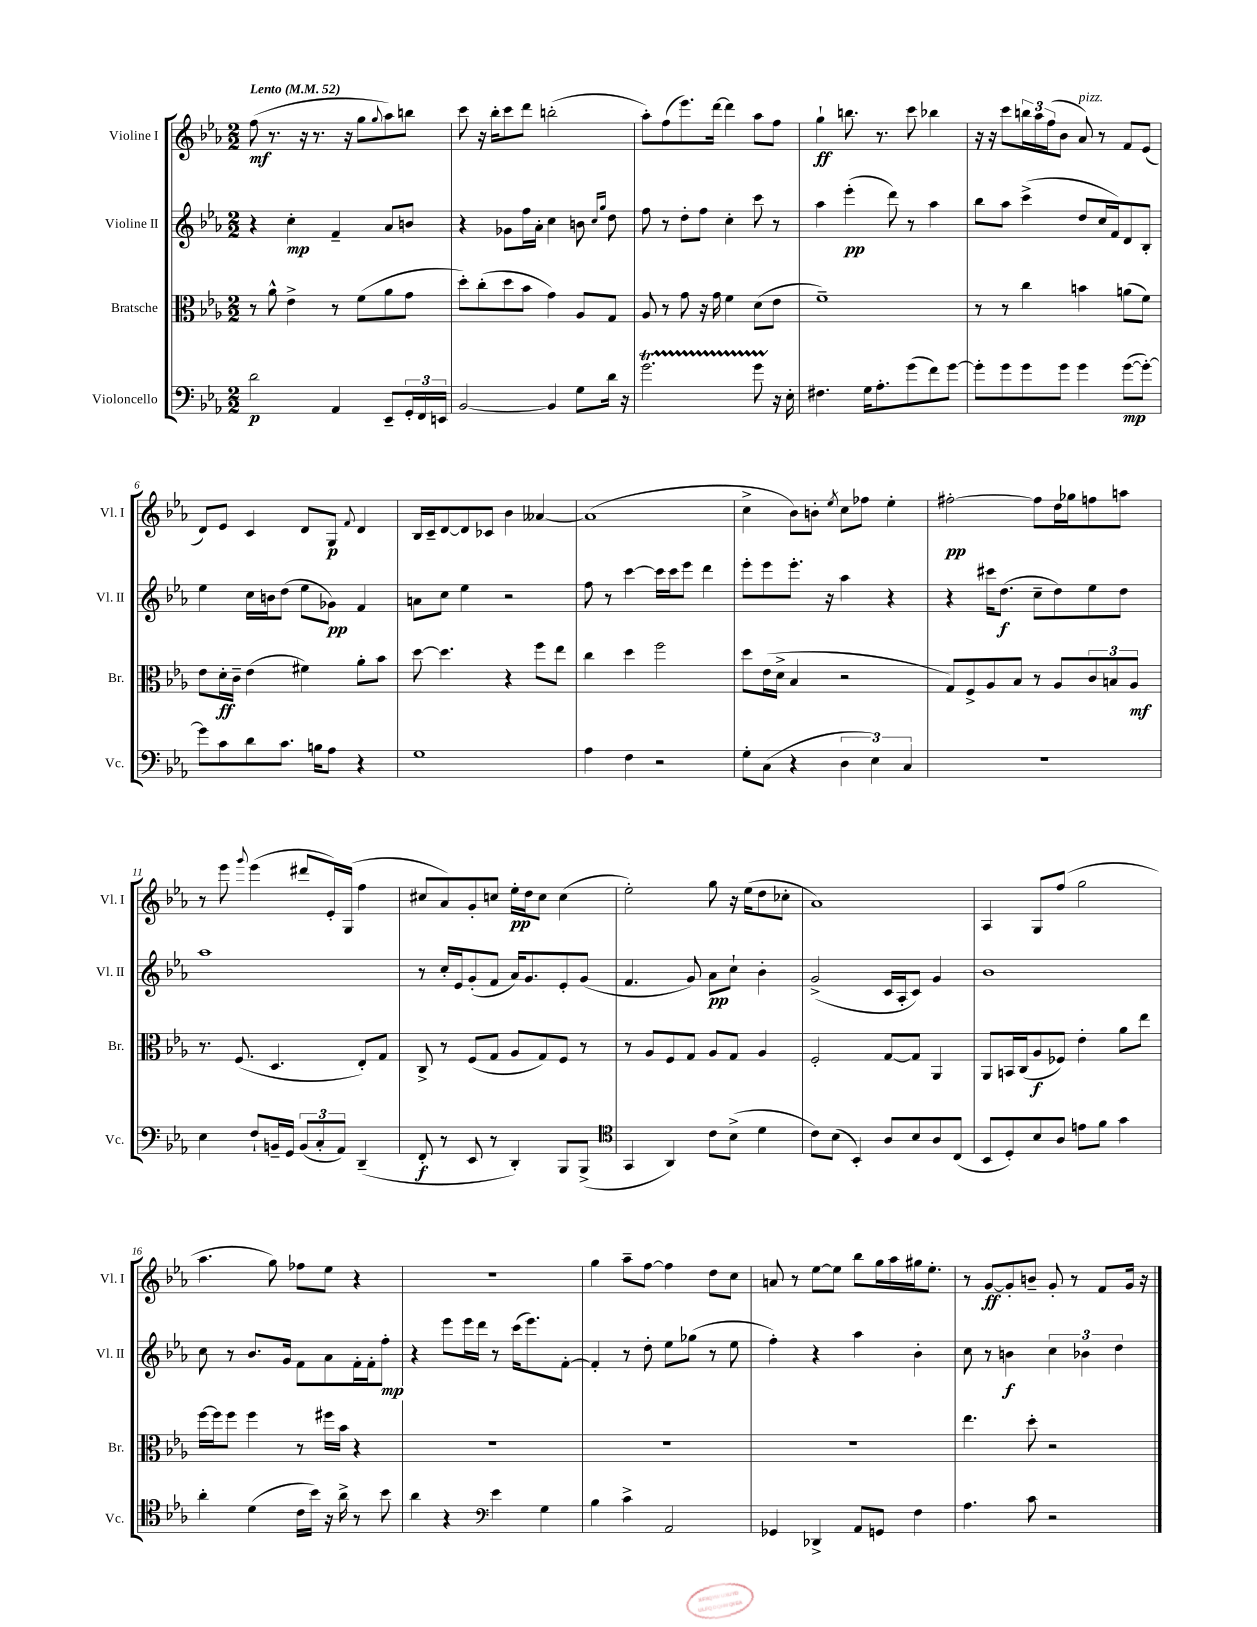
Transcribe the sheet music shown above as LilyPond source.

<<
\new StaffGroup <<
\new Staff = "s0" \with { instrumentName = "Violine I" shortInstrumentName = "Vl. I" } {
    \clef treble \key ees \major \numericTimeSignature \time 2/2 \tempo "Lento" 4 = 52
    f''8\mf( r8. r16 r8. r16 g''8 \appoggiatura { g''8 } aes''8) b''8 |
    c'''8 r16 bes''16-. c'''8 d'''8 b''2-.( |
    aes''8-.) f''8( ees'''8.) d'''16~ d'''4 aes''8 f''8 |
    g''4-!\ff b''8. r8. c'''8 bes''4 |
    r16 r16 c'''8 \tuplet 3/2 { b''16 aes''16 f''16( } bes'8 aes'8^\markup { \italic "pizz." }) r8 f'8 ees'8( |
    d'8) ees'8 c'4 d'8 g8\p \appoggiatura { f'8 } d'4 |
    bes16 c'16-- d'8~ d'8 ces'8 bes'4 aeses'4~ |
    aeses'1( |
    c''4-> bes'8) b'8-. \acciaccatura { ees''8 } c''8 fes''8 ees''4-. |
    fis''2~-.\pp fis''8 d''16 ges''16 f''8 a''8 |
    r8 ees'''8 \appoggiatura { g'''8 } ees'''4( dis'''8 ees'16-.) g16( f''4 |
    cis''8 aes'8) g'8-. c''8 ees''16-.\pp d''16 c''8 c''4( |
    ees''2-.) g''8 r16 ees''16( d''8 ces''8-. |
    aes'1) |
    aes4 g8 f''8( g''2 |
    aes''4. g''8) fes''8 ees''8 r4 |
    r1 |
    g''4 aes''8-- f''8~ f''4 d''8 c''8 |
    a'8 r8 ees''8~ ees''8 bes''8 g''16 aes''16 gis''16 ees''8.-. |
    r8 g'8~\ff g'8-. b'8-- g'8-. r8 f'8 g'16 r16 \bar "|." |
}
\new Staff = "s1" \with { instrumentName = "Violine II" shortInstrumentName = "Vl. II" } {
    \clef treble \key ees \major \numericTimeSignature \time 2/2
    r4 c''4-.\mp f'4-- aes'8 b'8 |
    r4 ges'8 f''16 aes'16-. c''4 b'8 \grace { c''16 g''16 } d''8 |
    f''8 r8 d''8-. f''8 c''4-. c'''8 r8 |
    aes''4 ees'''4-.\pp( d'''8) r8 aes''4 |
    bes''8 aes''8 c'''4->( d''8 c''16 f'16) d'8 bes8-. |
    ees''4 c''16 b'16 d''8( ees''8 ges'8\pp) f'4 |
    a'8 c''8 ees''4 r2 |
    f''8 r8 c'''4~ c'''16 c'''16 ees'''8 d'''4 |
    ees'''8-. ees'''8 ees'''8.-. r16 aes''4 r4 |
    r4 cis'''16 d''8.\f( c''8-- d''8) ees''8 d''8 |
    aes''1 |
    r8 c''16-. ees'16 g'8-.( f'8 aes'16) g'8. ees'8-. g'8( |
    f'4. g'8) aes'8\pp c''8-! bes'4-. |
    g'2->( c'16 aes16-. c'8) g'4 |
    bes'1 |
    c''8 r8 bes'8. g'16 f'8 aes'8 f'16-. f'16-. f''8-.\mp |
    r4 ees'''8 ees'''16 d'''16 r8 c'''16( ees'''8.) f'8~-. |
    f'4-. r8 d''8-. ees''8 ges''8( r8 ees''8 |
    f''4-.) r4 aes''4 bes'4-. |
    c''8 r8 b'4\f \tuplet 3/2 { c''4 bes'4 d''4 } \bar "|." |
}
\new Staff = "s2" \with { instrumentName = "Bratsche" shortInstrumentName = "Br." } {
    \clef alto \key ees \major \numericTimeSignature \time 2/2
    r8 aes'8-^ ees'4-> r8 f'8( aes'8 g'8 |
    d''8-.) c''8-.( d''8 bes'8 g'4) aes8 g8 |
    aes8 r8 g'8 r16 g'16 f'4 d'8( ees'8 |
    f'1--) |
    r8 r8 c''4 b'4 a'8( f'8) |
    ees'8 d'16-.\ff c'16-- ees'4( fis'4) aes'8-. bes'8 |
    d''8~ d''4. r4 f''8 ees''8 |
    c''4 d''4 f''2 |
    d''8 ees'16( d'16-> bes4 r2 |
    g8) f8-> aes8 bes8 r8 aes8 \tuplet 3/2 { c'8 b8 aes8\mf } |
    r8. f8.( d4. ees8-.) g8 |
    c8-> r8 f8( g8 aes8 g8) f8 r8 |
    r8 aes8 f8 g8 aes8 g8 aes4 |
    f2-. g8~ g8 aes,4 |
    aes,8 b,16 c16( aes8\f fes8) ees'4-. aes'8 ees''8 |
    f''16~ f''16 f''8 f''4 r8 fis''16 bes'16 r4 |
    R1 |
    R1 |
    R1 |
    ees''4. d''8-. r2 \bar "|." |
}
\new Staff = "s3" \with { instrumentName = "Violoncello" shortInstrumentName = "Vc." } {
    \clef bass \key ees \major \numericTimeSignature \time 2/2
    d'2\p aes,4 ees,8-- \tuplet 3/2 { g,16-. f,16 e,16 } |
    bes,2~ bes,4 g8 d'16 r16 |
    g'2.\startTrillSpan g'8 r16\stopTrillSpan ees16-. |
    fis4. g16 aes8.-. g'8( f'8) g'8~ |
    g'8-. g'8 g'8 g'8 g'4 g'8~\mp( g'8~-.) |
    g'8 c'8 d'8 c'8. b16 aes8 r4 |
    g1 |
    aes4 f4 r2 |
    g8-. c8( r4 \tuplet 3/2 { d4 ees4) c4 } |
    R1 |
    ees4 f8-! b,16-- g,16 \tuplet 3/2 { b,8( c8-. aes,8) } d,4--( |
    f,8-.\f r8 ees,8 r8 d,4-.) bes,,8 bes,,8->( |
    \clef tenor g,4 aes,4) c'8 bes8->( d'4 |
    c'8) bes8( bes,4-.) aes8 bes8 aes8 c8( |
    bes,8 d8-.) bes8 aes8 e'8 f'8 g'4 |
    aes'4-. d'4( c'16 bes'16) r16 aes'16-> r8 bes'8 |
    aes'4 r4 \clef bass ees'4 g4 |
    bes4 c'4-> aes,2 |
    ges,4 des,4-> aes,8 g,8 f4 |
    aes4. c'8 r2 \bar "|." |
}
>>
>>
